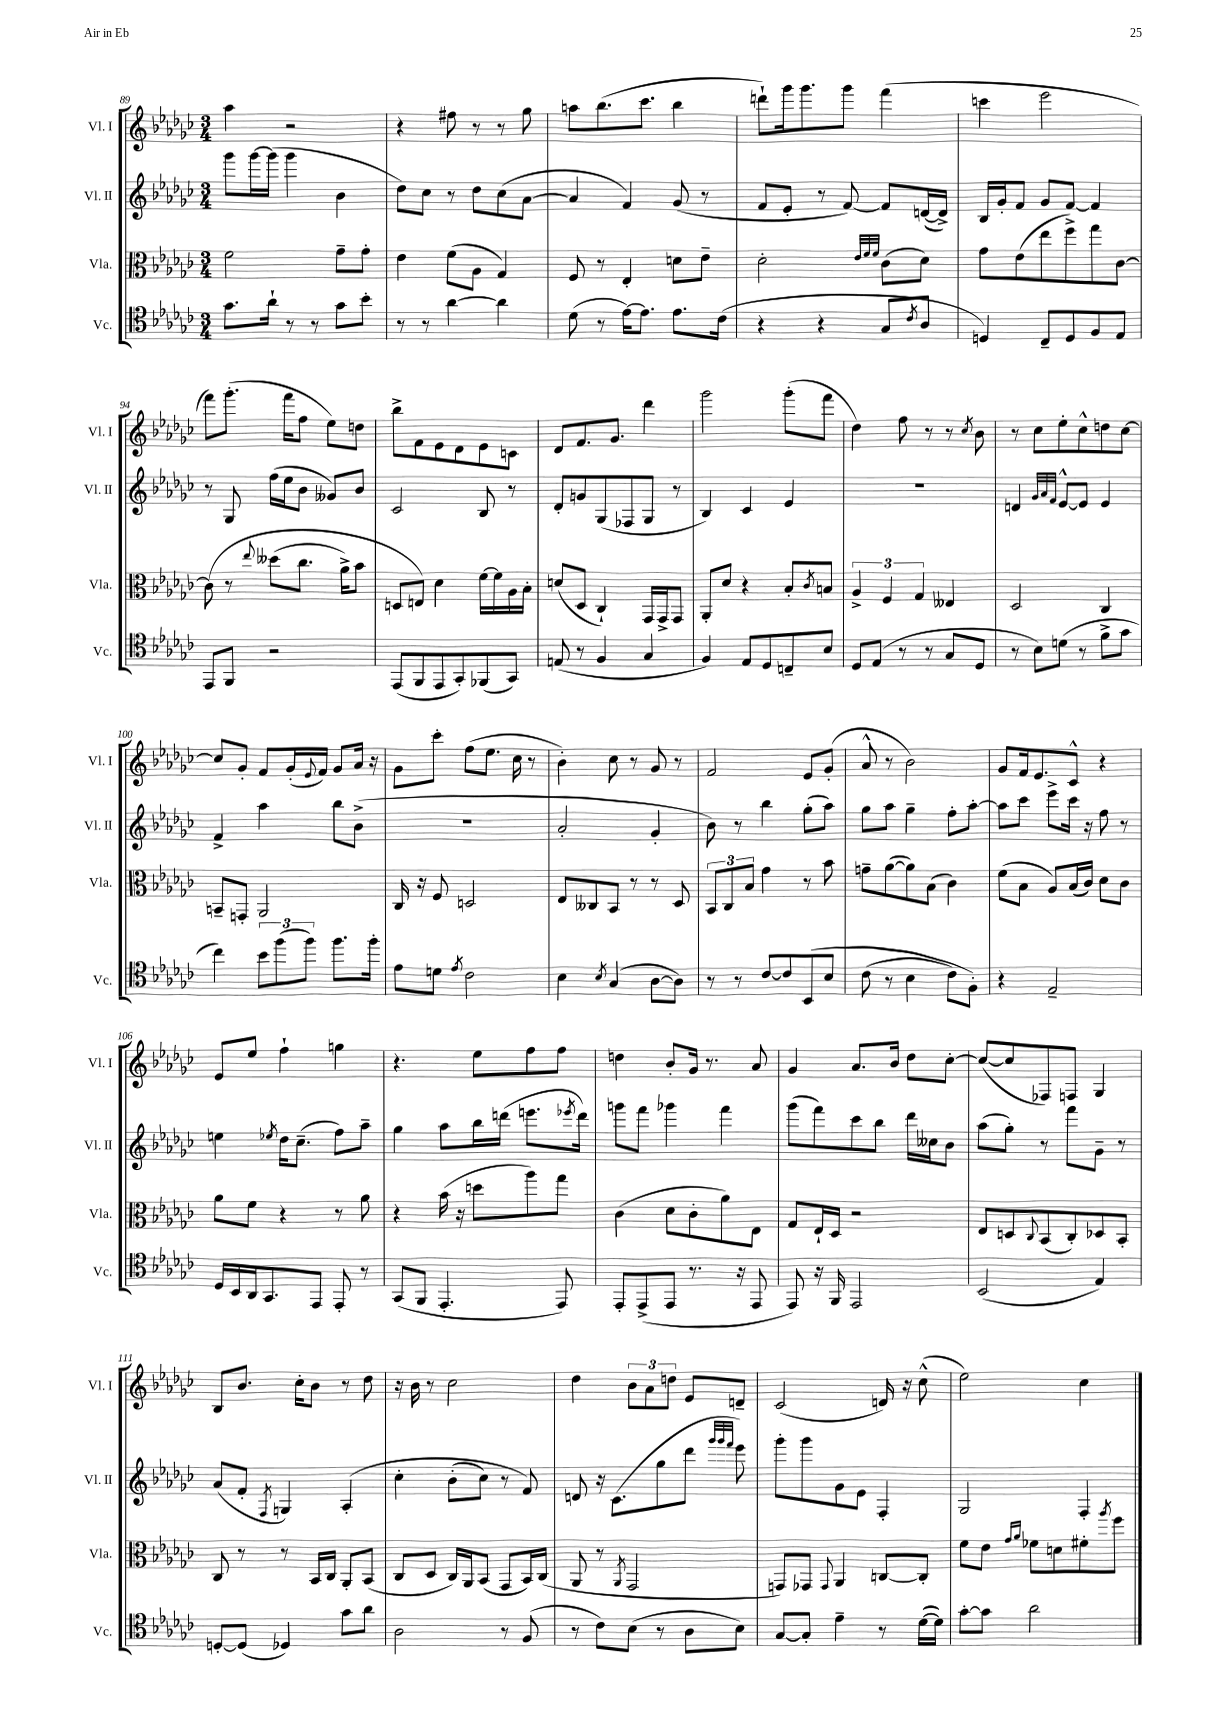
<<
\new StaffGroup <<
\new Staff = "s0" \with { instrumentName = "Vl. I" shortInstrumentName = "Vl. I" } {
    \clef treble \key ges \major \numericTimeSignature \time 3/4
    aes''4 r2 |
    r4 fis''8 r8 r8 ges''8 |
    a''8 bes''8.( ces'''8. bes''4 |
    d'''8-!) ges'''16 ges'''8. ges'''8 f'''4( |
    c'''4 ees'''2 |
    f'''8) ges'''8.-.( f'''16 f''8 ees''8) d''8 |
    bes''8-> f'8 ees'8 des'8 ees'8 c'8 |
    des'8 f'8. ges'8. des'''4 |
    ges'''2 ges'''8-.( f'''8 |
    des''4) f''8 r8 r8 \acciaccatura { ces''8 } bes'8 |
    r8 ces''8 ees''8-. ces''8-^ d''8 ces''8~ |
    ces''8 ges'8-. f'8 ges'16-.( \appoggiatura { ees'8 } f'16) ges'8 aes'16 r16 |
    ges'8 ces'''8-. f''8( ees''8. ces''16 r8 |
    bes'4-.) ces''8 r8 ges'8 r8 |
    f'2 ees'8 ges'8-.( |
    aes'8-^ r8 bes'2) |
    ges'8 f'16 ees'8. ces'8-^ r4 |
    ees'8 ees''8 f''4-! g''4 |
    r4. ees''8 f''8 f''8 |
    d''4 bes'8-. ges'16 r8. aes'8 |
    ges'4 aes'8. bes'16 des''8 ces''8~-. |
    ces''8~( ces''8 fes8) f8 ges4 |
    bes8 bes'8. ces''16-. bes'8 r8 des''8 |
    r16 bes'16 r8 ces''2 |
    des''4 \tuplet 3/2 { bes'8 aes'8 d''8 } ees'8 d'8-- |
    ces'2( d'16) r16 ces''8-^( |
    ees''2) ces''4 \bar "|." |
}
\new Staff = "s1" \with { instrumentName = "Vl. II" shortInstrumentName = "Vl. II" } {
    \clef treble \key ges \major \numericTimeSignature \time 3/4
    ges'''8 ges'''16~ ges'''16( ges'''4 bes'4 |
    des''8) ces''8 r8 des''8 ces''8( aes'8~ |
    aes'4 f'4) ges'8( r8 |
    f'8 ees'8-. r8 f'8~) f'8 d'16~( d'16->) |
    bes16 ges'16-. f'8 ges'8 f'8~ f'4 |
    r8 ges8 f''16( ees''16 bes'8 geses'8) bes'8 |
    ces'2 bes8 r8 |
    des'8-. g'8 ges8( fes8 ges8 r8 |
    bes4) ces'4 ees'4 |
    R2. |
    d'4 \grace { ges'32 aes'32 f'32 } ees'8~-^ ees'8 ees'4 |
    f'4-> aes''4 bes''8 bes'8->( |
    R2. |
    aes'2-. ges'4-. |
    bes'8) r8 bes''4 ges''8-.( aes''8) |
    ges''8 aes''8 ges''4-- f''8-. aes''8~-. |
    aes''8 ces'''8 ees'''8-> ces'''16 r16 f''8 r8 |
    e''4 \acciaccatura { ees''8 } des''16 ces''8.--( f''8) aes''8-- |
    ges''4 aes''8 bes''16 d'''16( e'''8. \acciaccatura { ees'''8 } d'''16) |
    g'''8 f'''8 ges'''4 f'''4 |
    ges'''8( f'''8) ces'''8 bes''8 des'''16 ceses''16 bes'8 |
    aes''8( ges''8-.) r8 f'''8 ges'8-- r8 |
    aes'8( f'8-. \acciaccatura { f8 } g4) aes4-.\( |
    ces''4-. bes'8-.( ces''8) r8 f'8\) |
    d'8 r16 ces'8.( ges''8 des'''8 \grace { ges'''32 ges'''32 f'''32 } ees'''8) |
    ges'''8-. ges'''8 ges'8 ees'8 f4-. |
    ges2 f4-. \bar "|." |
}
\new Staff = "s2" \with { instrumentName = "Vla." shortInstrumentName = "Vla." } {
    \clef alto \key ges \major \numericTimeSignature \time 3/4
    f'2 ges'8-- ges'8-. |
    ees'4 f'8( aes8 ges4) |
    f8 r8 ees4-. d'8 ees'8-- |
    des'2-. \grace { ees'32 f'32 f'32 } ces'8( des'8) |
    ges'8 ees'8( ees''8 f''8->) ges''8 ces'8~ |
    ces'8\( r8 \appoggiatura { ees''8 } deses''8( ces''8. aes'16->) bes'8 |
    d8 e8\) des'4 f'16~ f'16 aes16 bes16-. |
    d'8( des8 ces4-!) ges,16 ges,16-> ges,8 |
    aes,8-. des'8 r4 bes8-. \acciaccatura { ces'8 } b8 |
    \tuplet 3/2 { aes4-> f4 ges4 } eeses4 |
    des2 ces4 |
    b,8-- g,8-. aes,2 |
    ces16 r16 f8 d2 |
    ees8 ceses8 bes,8 r8 r8 des8 |
    \tuplet 3/2 { bes,8 ces8 bes8 } ges'4 r8 bes'8 |
    g'8-- aes'8~( aes'8) bes8( ces'4) |
    f'8( bes8 aes8) bes16( ces'16) des'8 ces'8 |
    aes'8 f'8 r4 r8 aes'8 |
    r4 bes'16( r16 d''8 aes''8) ges''8 |
    ces'4( des'8 ces'8-. aes'8) ees8 |
    ges8 ees16-! des16 r2 |
    ees8 d8 \appoggiatura { ces8 } bes,8( ces8-.) des8 bes,8-. |
    ces8 r8 r8 bes,16 ces16 aes,8-. bes,8( |
    ces8 des8 ces16) aes,16 bes,8( ges,8 bes,16) ces16( |
    aes,8 r8 \acciaccatura { aes,8 } ges,2 |
    g,8) ges,8 \appoggiatura { ges,8 } aes,4 c8~ c8-. |
    f'8 ees'8 \grace { ges'16 aes'16 } fes'8 d'8 fis'8-. \acciaccatura { aes''8 } f''8 \bar "|." |
}
\new Staff = "s3" \with { instrumentName = "Vc." shortInstrumentName = "Vc." } {
    \clef tenor \key ges \major \numericTimeSignature \time 3/4
    ges'8. aes'16-! r8 r8 ges'8 bes'8-. |
    r8 r8 aes'4~ aes'4 |
    des'8( r8 ees'16~) ees'8. ees'8. ces'16( |
    r4 r4 ges8 \acciaccatura { ces'8 } aes8 |
    d4) ces8-- d8 f8 ees8 |
    ees,8 f,8 r2 |
    ees,8( f,8 ees,8 ges,8-.) fes,8( ges,8) |
    e8( r8 f4 ges4 |
    f4) ees8 des8 c8-- bes8 |
    des8 ees8( r8 r8 ges8 des8 |
    r8 bes8) d'8( r8 f'8-> ges'8 |
    ces''4) \tuplet 3/2 { bes'8 f''8( f''8) } f''8. f''16-. |
    ees'8 d'8 \acciaccatura { ees'8 } ces'2 |
    bes4 \acciaccatura { bes8 } ges4( aes8~ aes8) |
    r8 r8 ces'8~ ces'8 bes,8\( bes8 |
    ces'8( r8 bes4 ces'8) f8-.\) |
    r4 ees2-- |
    des16 bes,16 aes,16 ges,8. ees,8 ees,8-. r8 |
    ges,8( f,8 ees,4.-. ees,8) |
    ees,8-. ees,8->( ees,8 r8. r16 ees,8 |
    ees,8) r16 f,16 ees,2 |
    bes,2( ees4) |
    d8~-. d8( des4) ges'8 aes'8 |
    aes2 r8 f8( |
    r8 ces'8) bes8( r8 aes8 bes8) |
    ges8~ ges8-. ees'4-- r8 des'16~( des'16) |
    ges'8~-. ges'8 aes'2 \bar "|." |
}
>>
>>
\layout { \context { \Score currentBarNumber = #89 } }
